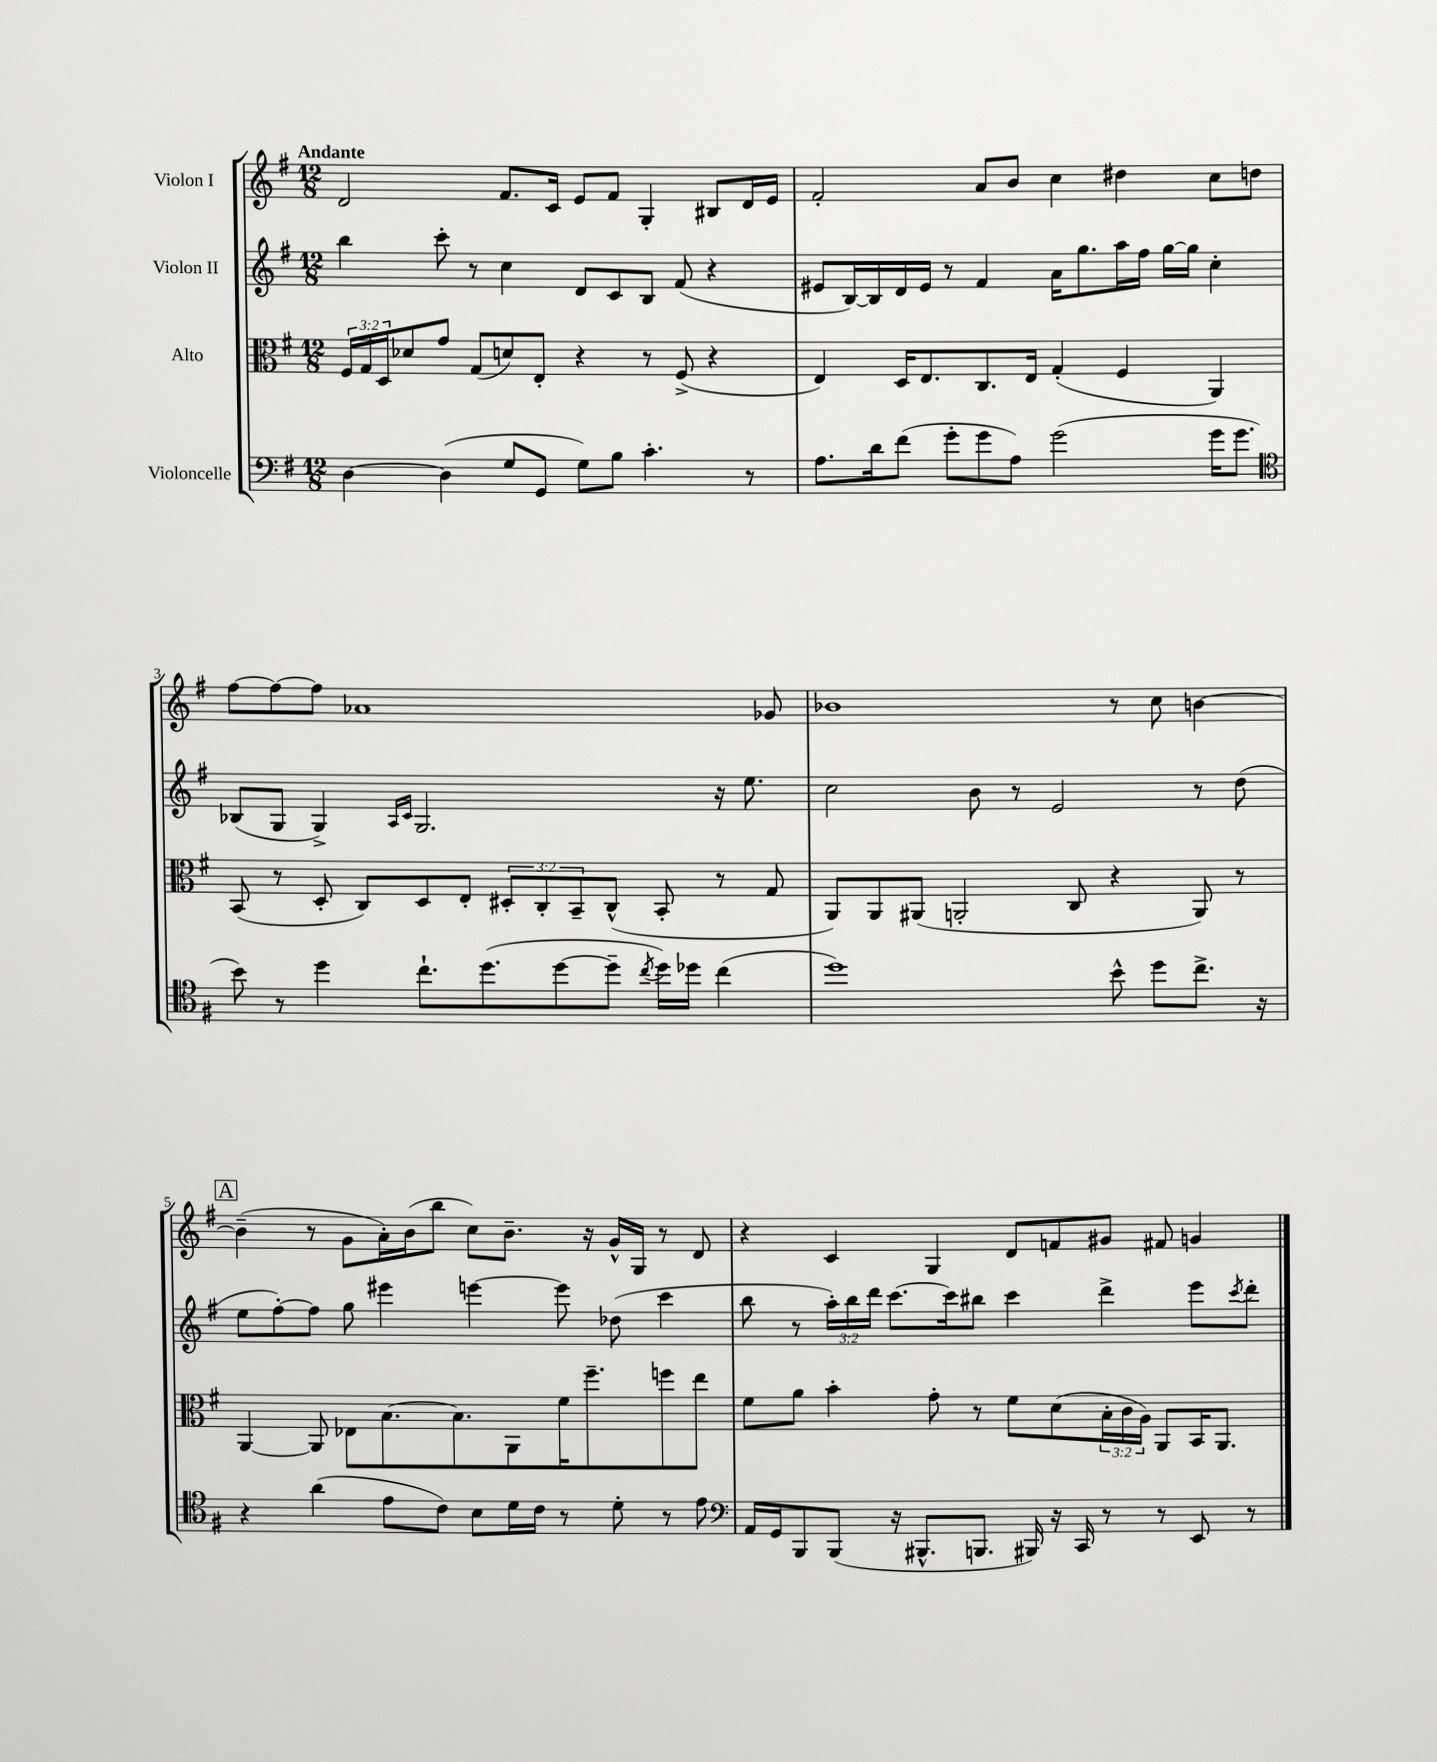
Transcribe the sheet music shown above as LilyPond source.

<<
\new StaffGroup <<
\new Staff = "s0" \with { instrumentName = "Violon I" } {
    \clef treble \key g \major \numericTimeSignature \time 12/8 \tempo "Andante"
    d'2 fis'8. c'16 e'8 fis'8 g4-. bis8 d'16 e'16 |
    fis'2-. a'8 b'8 c''4 dis''4 c''8 d''8 |
    fis''8~ fis''8~ fis''8 aes'1 ges'8 |
    bes'1 r8 c''8 b'4~ |
    \mark \markup { \box "A" } b'4--( r8 g'8 a'16-.) b'16( b''8 c''8) b'8.-- r16 g'16-^ g16 r8 d'8 |
    r4 c'4 g4 d'8 f'8 gis'8 fis'8 g'4 \bar "|." |
}
\new Staff = "s1" \with { instrumentName = "Violon II" } {
    \clef treble \key g \major \numericTimeSignature \time 12/8 \override Staff.TupletNumber.text = #tuplet-number::calc-fraction-text
    b''4 c'''8-. r8 c''4 d'8 c'8 b8 fis'8( r4 |
    eis'8 b16~) b16 d'16 eis'16 r8 fis'4 a'16 g''8. a''16 fis''16 g''16~ g''16 c''4-. |
    bes8( g8 g4->) \grace { a16 c'16 } g2. r16 e''8. |
    c''2 b'8 r8 e'2 r8 d''8( |
    \mark \markup { \box "A" } e''8 fis''8~-.) fis''8 g''8 eis'''4 e'''4~ e'''8 des''8( c'''4 |
    b''8 r8 \tuplet 3/2 { a''16-.) b''16 d'''16 } c'''8.~ c'''16 bis''8 c'''4 d'''4-> e'''8 \acciaccatura { c'''8 } d'''8-. \bar "|." |
}
\new Staff = "s2" \with { instrumentName = "Alto" } {
    \clef alto \key g \major \numericTimeSignature \time 12/8 \override Staff.TupletNumber.text = #tuplet-number::calc-fraction-text
    \tuplet 3/2 { fis16 g16 d16 } des'8 g'8 g8( d'8) e8-. r4 r8 fis8->( r4 |
    e4) d16 e8. c8. e16 g4-.( fis4 a,4) |
    b,8( r8 d8-. c8) d8 e8-. \tuplet 3/2 { dis8-. c8-. b,8-- } c8-^( b,8-. r8 g8 |
    a,8) a,8 ais,8( a,2-. c8 r4 a,8) r8 |
    \mark \markup { \box "A" } a,4~ a,8 ees8 b8.~ b8. a,8 fis'16 fis''8.-- f''8 e''8 |
    fis'8 a'8 b'4-. g'8-. r8 fis'8 d'8( \tuplet 3/2 { b16-. c'16 a16) } a,8 b,16 a,8. \bar "|." |
}
\new Staff = "s3" \with { instrumentName = "Violoncelle" } {
    \clef bass \key g \major \numericTimeSignature \time 12/8
    d4~ d4( g8 g,8 g8) b8 c'4.-. r8 |
    a8. d'16 fis'8( g'8-. g'8 a8) g'2( g'16 g'8. |
    \clef tenor b'8) r8 d''4 c''8.-! d''8.( d''8~ d''8-- \acciaccatura { c''8 } d''16) des''16 c''4( |
    d''1) b'8-^ d''8 c''8.-> r16 |
    \mark \markup { \box "A" } r4 a'4( e'8 c'8) b8 d'16 c'16 r8 d'8-. r8 e'8 |
    \clef bass a,16 g,16 b,,8 b,,8( r16 bis,,8.-^ b,,8. bis,,16) r16 c,16 r8 r8 e,8 r8 \bar "|." |
}
>>
>>
